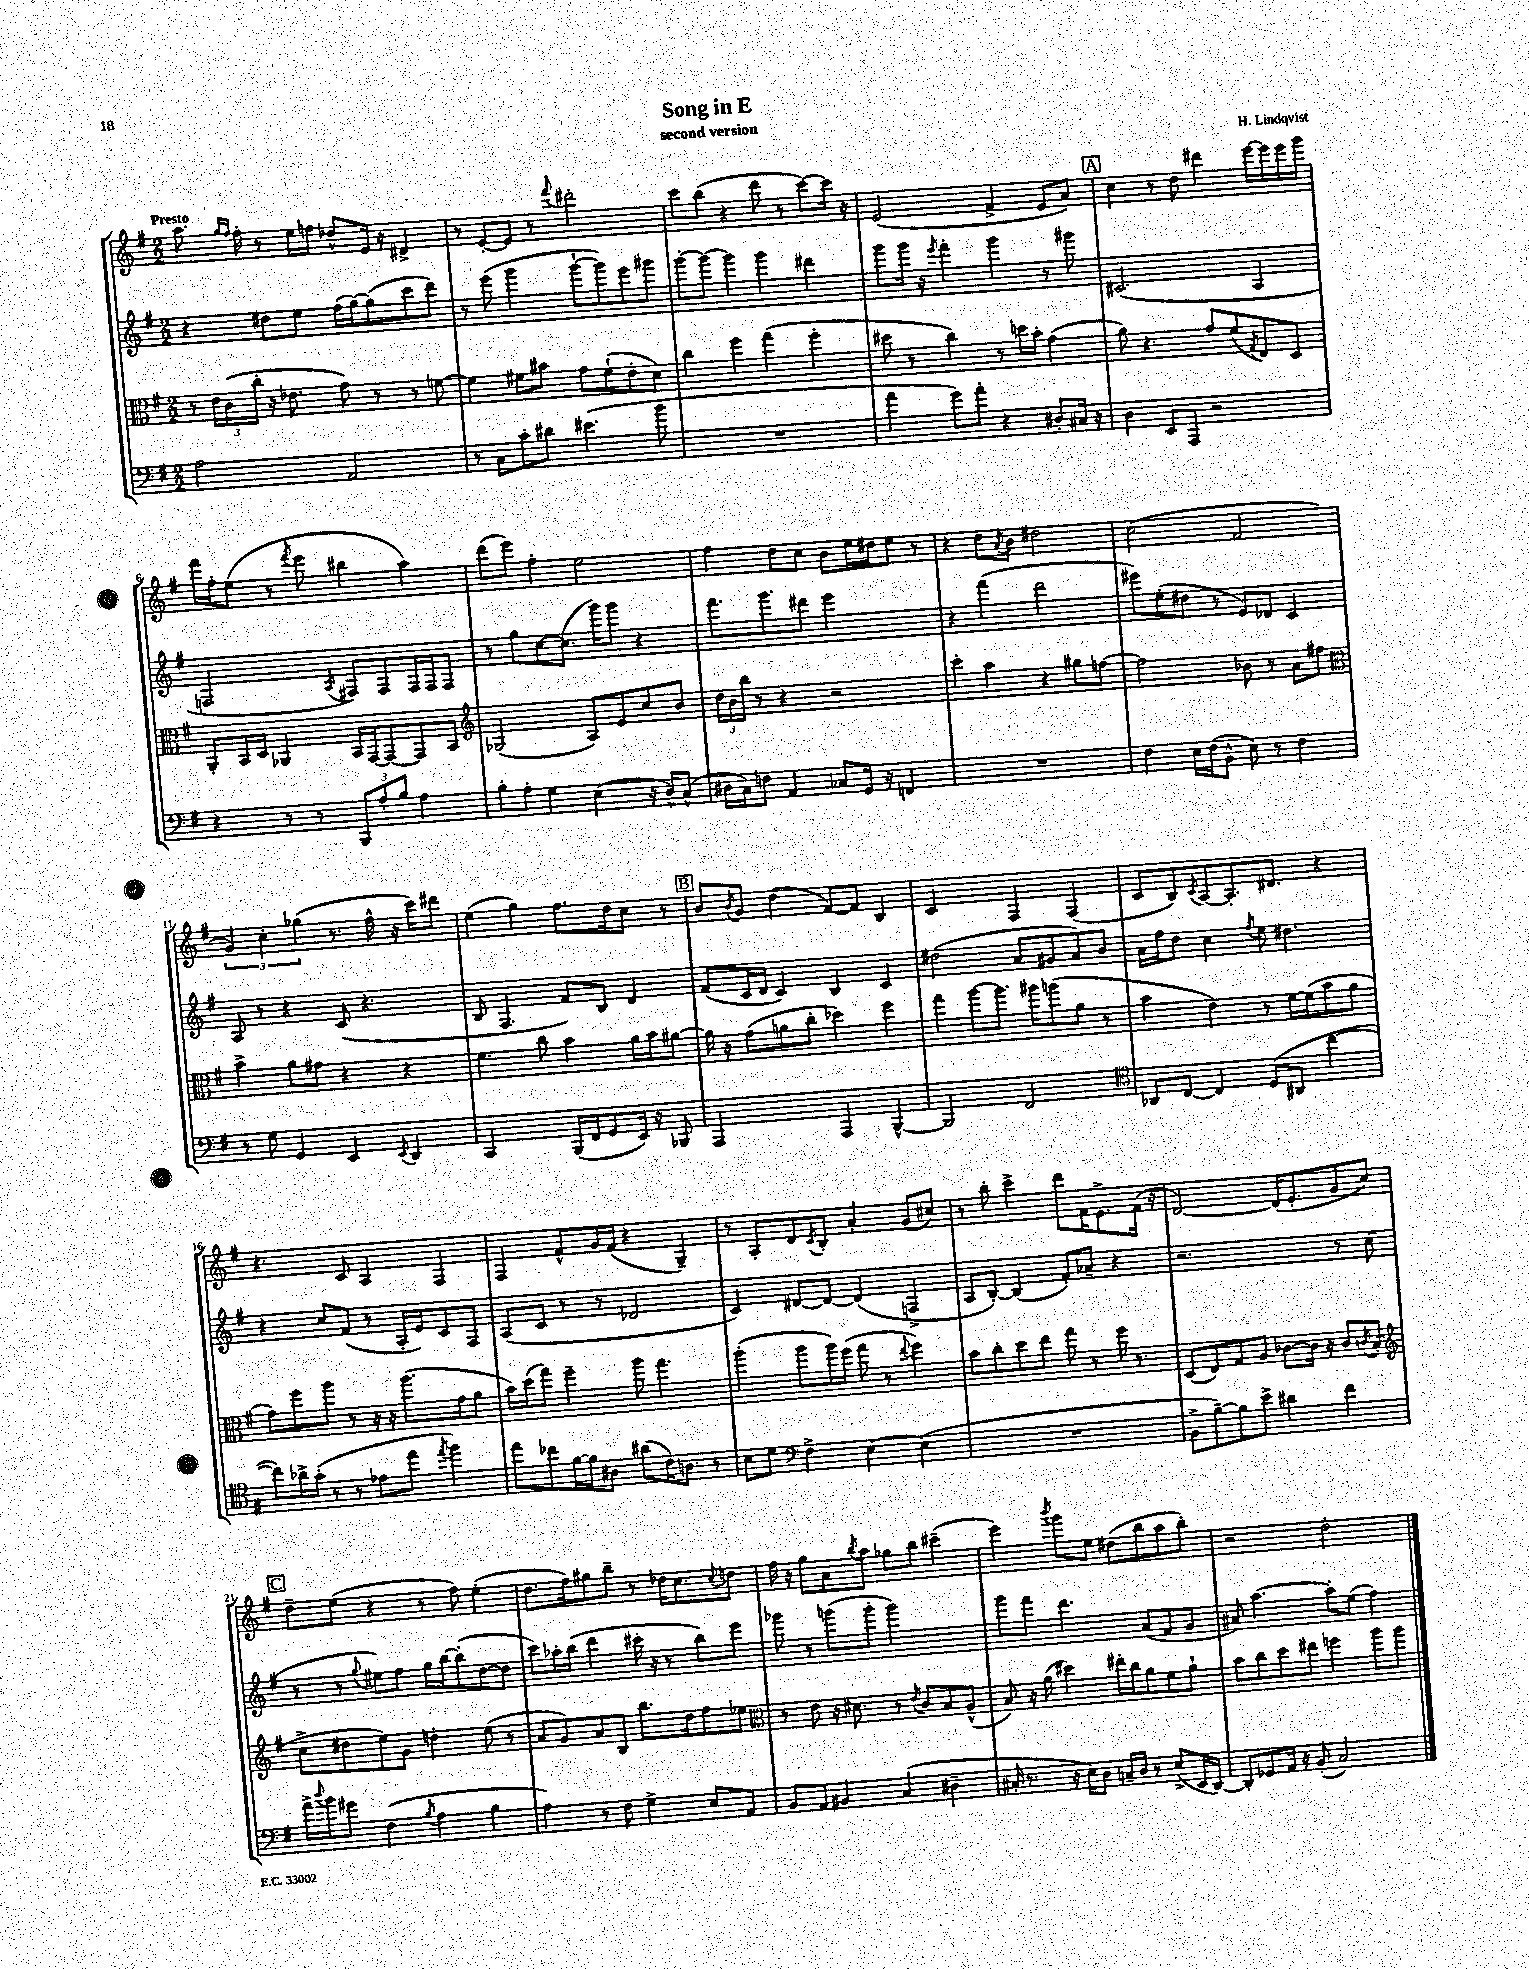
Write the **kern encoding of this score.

**kern	**kern	**kern	**kern
*staff4	*staff3	*staff2	*staff1
*clefF4	*clefC3	*clefG2	*clefG2
*k[f#]	*k[f#]	*k[f#]	*k[f#]
*M2/2	*M2/2	*M2/2	*M2/2
2A	8r	4r	8.aa
.	24e	.	.
.	(24c	.	.
.	.	.	16qqgg
.	.	.	16qqff#
.	.	.	16ff#'
.	24cc'	.	.
.	16r	8dd#	8r
.	8.e-	.	.
.	.	8ee	16ee
.	.	.	16ff
2AA	8g)	(16ff#	8dd-^^
.	.	[16gg)	.
.	8r	(8gg]	16e
.	.	.	16r
.	8r	8ccc	4d#^
.	[8f	8ddd)	.
=	=	=	=
8r	4f]	8r	8r
8C	.	(8eee	[8e'
8c'	8f#	4ggg	8e]
8d#	8b#	.	8r
.	.	.	8qqfff#
(4.e#	8g	[8ggg`	2ddd#'
.	(8f#`	8ggg])	.
.	8e'	8eee	.
8b	8d)	8ggg#	.
=	=	=	=
1r	4cc	[8ggg'	8ccc
.	.	8ggg_	(8bb
.	4ff#	4ggg]	4r
.	(4gg	4ggg	8ddd
.	.	.	8r
.	4ff#'	4ddd#	[8ccc)
.	.	.	16ccc]
.	.	.	16r
=	=	=	=
4a	8dd#	8ggg	(2e
.	8r	16ggg	.
.	.	16r	.
.	.	8qeee	.
8g)	4cc)	4fff#'	.
8a'	.	.	.
4r	8r	4ggg	4f#^
.	16dd	.	.
.	16b'	.	.
8D#'	(4g	8r	8e
16C#	.	8ggg#	8a)
16r	.	.	.
=	=	=	=
4D	8a)	(2.c#	4cc
.	4.r	.	.
8EE	.	.	8r
8AAA	.	.	8dd
2r	8g	.	4ddd#
.	(8f#	.	.
.	8qG	.	.
.	8E)	4A	[16eee
.	.	.	16eee]
.	8D	.	16eee
.	.	.	16ggg
=	=	=	=
4r	8AA'	2F	16fff#
.	.	.	16ff#'
.	16BB	.	(8ee
.	16D	.	.
8r	4AA-	.	8r
.	.	.	8qfff#
8r	.	.	8eee
.	.	8qA	.
12BBB	16BB	8F#)	4bb#
.	[16GG	.	.
12A'	.	.	.
.	8GG_	8F#	.
12B	.	.	.
4A	8GG]	16F#	4aa)
.	.	16F#	.
.	8BB	8F#	.
=	=	=	=
*	*clefG2	*	*
8B'	(2G-	8r	(8ddd
8A'	.	8gg	8eee)
4G	.	[8cc	4ff#'
.	.	(8.cc]	.
(4E	8A)	.	2ee
.	.	16ggg)	.
.	8e	8ggg	.
16r	8cc	4r	.
16D^^)	.	.	.
(8C^^	8b	.	.
=	=	=	=
16D#	24dd	8.fff#	4ff#
.	24b	.	.
16C)	.	.	.
.	24bb	.	.
8F	8r	.	.
.	.	8.ggg	.
4AA	4r	.	8dd
.	.	8ddd#	8cc
8C-	2r	2eee	8b
16GG	.	.	16ee
16r	.	.	16dd#
4FF	.	.	8ee
.	.	.	8r
=	=	=	=
1r	4ccc'	4r	4r
.	4aa	(4fff#	8dd
.	.	.	8qa
.	.	.	8b
.	4r	2ddd	2dd#
.	8gg#	.	.
.	[8ff	.	.
=	=	=	=
4F#	2ff]	8eee#)	(2cc
.	.	(8ee'	.
16E	.	8dd#	.
(16F#	.	.	.
8BB^^	.	8r	.
8E)	8b-	8e)	2f#
8r	8r	8d-	.
4F#	8a	4c	.
.	8ff#	.	.
=	=	=	=
*	*clefC3	*	*
8r	4b^	8A	6g)
8G	.	8r	.
.	.	.	6cc'
4GG	8a	4r	.
.	.	.	(6gg-
.	8g#	.	.
4EE	4r	(8c	8.r
.	.	4.r	.
.	.	.	16ff#^^
8qEE	.	.	.
4DD	4r	.	16r
.	.	.	16ccc)
.	.	.	8ddd#
=	=	=	=
2CC	4.f#	8B	(4ee
.	.	4.F#	.
.	.	.	4gg)
.	8cc	.	.
(16BBB	4b	8f#)	8.ff#
16FF#	.	.	.
8GG	.	8B	.
.	.	.	16dd
16EE)	16a	4d	8cc
16r	16b	.	.
8BBB-	[8a#	.	8r
=	=	=	=
2AAA	16a#]	(8f#	8b
.	16r	.	.
.	.	.	8qb
.	(8g	16c	8g
.	.	16d	.
.	8a	4c)	(4dd
.	8cc'	.	.
4AAA	4dd-)	4B	[8f#)
.	.	.	8f#]
[4BBB^^	4ff#	4c	4B
=	=	=	=
2BBB]	4gg	(2dd#	2c
.	[8aa	.	.
.	8.aa]	.	.
2FF#	.	8a	4F#
.	16aa#	.	.
.	(8aa	8g#	.
.	8a	8a)	(4F#
.	8r	8b	.
=	=	=	=
*clefC4	*	*	*
8AA-	4b	16a	8c
.	.	16ff#	.
[8C	.	8dd	8B)
.	.	.	8qc
4C]	4e)	4cc	[8A
.	.	.	8.A']
.	.	8qff#	.
(8D	8r	8ee	.
.	.	.	8.d#
8AA#	[16f#	4.dd#	.
.	(16f#]	.	.
[4cc	8b	.	4r
.	8a	.	.
=	=	=	=
8cc])	8g)	4r	4.r
16a-^	8ff#	.	.
(16g'	.	.	.
8r	8aa	8cc	.
8r	8r	(8f#	8c
8e-	16r	8r	4A
.	16r	.	.
8ee	(8.aa	16A'	.
.	.	16e)	.
8qee	.	.	.
4ff#)	.	8c	4F#
.	16g	.	.
.	8a	8F#	.
=	=	=	=
8ee	16b)	(8A	4F#
.	(16dd	.	.
8cc-	8gg)	8c	.
[16f#	4ff#~	8r	8f#^^
16f#]	.	.	.
8A#	.	8r	16g
.	.	.	(16f#
(8a#	8aa	2d-	4r
16c)	4.gg	.	.
8.A	.	.	.
.	.	.	4G~)
8r	.	.	.
=	=	=	=
8B	(4aa'	4c)	8r
8d	.	.	8A'
*clefF4	*	*	*
4F#^	8aa	[8d#	8d
.	.	.	8qc
.	16aa)	8d#_	8B'
.	(16ff#	.	.
[4E	8gg	(4d#]	4a'
.	8r	.	.
.	8qqee	.	.
(4E]	4ff#)	4F^	(8g
.	.	.	8cc#)
=	=	=	=
1r	8b	8A	8r
.	8cc'	[8B')	8bb'
.	8dd	(4B]	4ccc^
.	8ee	.	.
.	8gg	8f#')	8ddd
.	8r	8a-~	16f#
.	.	.	8.e^
.	16ff#	4r	.
.	8.r	.	.
.	.	.	(16f#
.	.	.	16r
=	=	=	=
8BB^	(8D	2.r	[2d)
[8B~)	8E)	.	.
8B]	8G	.	.
8e^	8A	.	.
4d#	[8c-	.	(16d]
.	.	.	8.e'
.	16c-]	.	.
.	16r	.	.
4f#	8c-	8r	8g
.	8qc	.	.
.	(8B'	(8cc	8cc)
=	=	=	=
*	*clefG2	*	*
16a^	8cc^	8r	8dd~
8qqdd	.	.	.
16b	.	.	.
8g#	8dd#	8r	(8ee
.	.	8qqgg	.
(4F#	8ee)	8ee#)	4r
.	8g	8ff#	.
8qB	.	.	.
4A	4dd'	16gg	8r
.	.	[16bb	.
.	.	(8bb']	8ff#)
4B	(8ee	[8dd	(4ee'
.	8r	8dd]	.
=	=	=	=
4A)	8a	8ccc)	8.dd
.	8g)	16aa-'	.
.	.	(16bb	16ff#)
8r	8a	4ddd	8gg#
8F#	8B	.	8bb~
4G^	8.bb	16ccc#'	8r
.	.	16r	.
.	.	8r	16dd-
.	16dd	.	8.cc
8E	8ff#	8bb)	.
.	.	.	8qqcc
8AA	8ee-	8eee	8dd
=	=	=	=
*	*clefC3	*	*
8BB	8r	8ggg-	16ff#
.	.	.	16r
8AA	8e	8r	8gg
4BB#	16r	(8ggg	8a
.	8.d#	.	.
.	.	.	8qbb
.	.	8ggg'	8aa
(4C	8r	2ggg)	8gg-
.	8qe	.	.
.	8c	.	8bb
4D#~	8B	.	(4ccc#~
.	(8A^^	.	.
=	=	=	=
16C#'	8B)	8ggg	4eee)
8.r	.	.	.
.	16r	8fff#	.
.	(16a	.	.
.	.	.	8qbbb
16r	4dd#)	4.ddd	8ggg
16E)	.	.	.
8D	.	.	8ee
16C~	16ee#'	.	(8dd#
16D	16cc	.	.
8r	8a	(8a	8bb
(8E^	8f#	8f#	8aa
16EE	8a`	8g	8bb')
[16DD)	.	.	.
=	=	=	=
8DD']	8b	8a#)	2r
8GG-	8cc	[4.aa	.
16AA	8dd	.	.
16r	.	.	.
(8BB'	8ee#	.	.
2C)	4ff	8aa']	2dd'
.	.	(8ee	.
.	8aa	4ff#)	.
.	8aa	.	.
==	==	==	==
*-	*-	*-	*-
